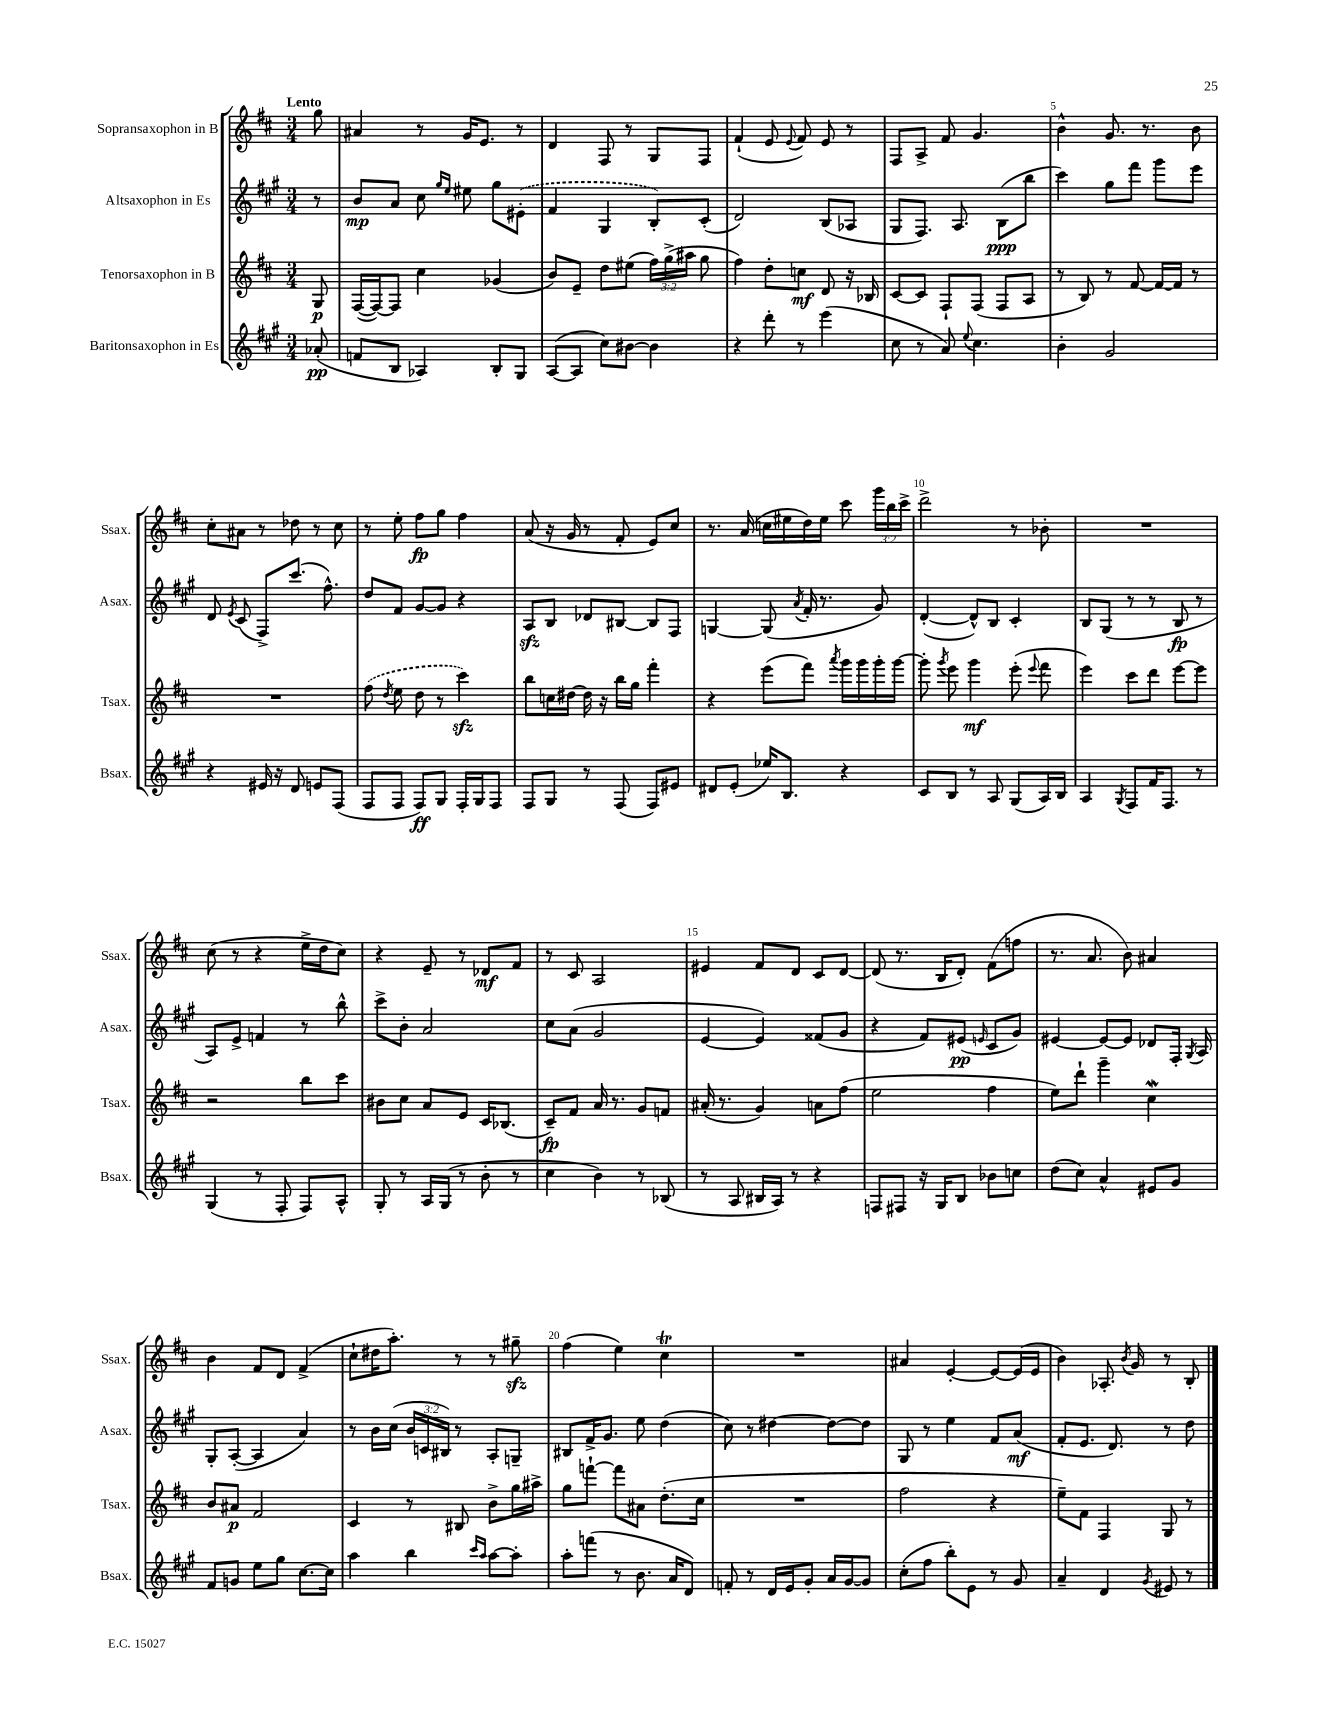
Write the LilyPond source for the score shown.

<<
\new StaffGroup <<
\new Staff = "s0" \with { instrumentName = "Sopransaxophon in B" shortInstrumentName = "Ssax." } {
    \clef treble \key d \major \numericTimeSignature \time 3/4 \override Staff.TupletNumber.text = #tuplet-number::calc-fraction-text \partial 8 \tempo "Lento"
    \autoBeamOff g''8 |
    ais'4 r8 g'16[ e'8.] r8 |
    d'4 fis8 r8 g8[ fis8] |
    fis'4-!( e'8 \appoggiatura { e'8 } fis'8) e'8 r8 |
    fis8[ a8]-> fis'8 g'4. |
    b'4-^ g'8. r8. b'8 |
    cis''8[-. ais'8] r8 des''8 r8 cis''8 |
    r8 e''8-. fis''8[\fp g''8] fis''4 |
    a'8( r16 g'16 r8 fis'8-. e'8[) cis''8] |
    r8. a'16( c''16[ eis''16 d''16) eis''16] cis'''8 \tuplet 3/2 { g'''16[ b''16 cis'''16]-> } |
    d'''2-> r8 bes'8-. |
    R2. |
    cis''8( r8 r4 e''16[-> d''16 cis''8]) |
    r4 e'8-- r8 des'8[\mf fis'8] |
    r8 cis'8 a2 |
    eis'4 fis'8[ d'8] cis'8[ d'8]~ |
    d'8( r8. b16[ d'8]-.) fis'8[( f''8] |
    r8. a'8. b'8) ais'4 |
    b'4 fis'8[ d'8] fis'4->( |
    cis''8[-! dis''16 a''8.]-.) r8 r8 gis''8--\sfz |
    fis''4( e''4) cis''4\trill |
    R2. |
    ais'4 e'4~-. e'8[~ e'16( e'16] |
    b'4) aes8.-. \acciaccatura { b'8 } g'16 r8 b8-. \bar "|." |
}
\new Staff = "s1" \with { instrumentName = "Altsaxophon in Es" shortInstrumentName = "Asax." } {
    \clef treble \key a \major \numericTimeSignature \time 3/4 \override Staff.TupletNumber.text = #tuplet-number::calc-fraction-text \partial 8
    \autoBeamOff r8 |
    b'8[\mp a'8] cis''8 \grace { gis''16[ e''16] } eis''8 gis''8[ \once \slurDashed eis'8]-.( |
    fis'4 gis4 b8[-.) cis'8]-.( |
    d'2) b8[( aes8] |
    gis8[ fis8.]) a8. b8[\ppp( b''8] |
    cis'''4) gis''8[ fis'''8] gis'''8[ e'''8] |
    d'8 \acciaccatura { e'8 } cis'8( fis8[->) cis'''8.]( fis''8.-^) |
    d''8[ fis'8] gis'8[~ gis'8] r4 |
    a8[\sfz b8] des'8[ bis8]~ bis8[ fis8] |
    g4~ g8( \acciaccatura { a'8 } fis'16-. r8. gis'8) |
    d'4~-.( d'8[-^) b8] cis'4-. |
    b8[ gis8]( r8 r8 b8\fp r8 |
    a8[) e'8]-> f'4 r8 b''8-^ |
    cis'''8[-> b'8]-. a'2 |
    cis''8[ a'8]( gis'2 |
    e'4~ e'4) fisis'8[( gis'8] |
    r4 fis'8[) eis'8]\pp( \grace { e'16 } cis'8[ gis'8]) |
    eis'4~ eis'8[~ eis'8] des'8[ fis16]-. \acciaccatura { gis8 } a16 |
    gis8[-. a8]~-.( a4 a'4) |
    r8 b'16[ cis''16]( \tuplet 3/2 { b'16[ c'16 bis16]) } r8 a8[-. g8]-- |
    bis8[ fis'16-> gis'8.] e''8 d''4( |
    cis''8) r8 dis''4~ dis''8[~ dis''8] |
    gis8 r8 e''4 fis'8[ a'8]\mf( |
    fis'8[-. e'8.] d'8.) r8 d''8 \bar "|." |
}
\new Staff = "s2" \with { instrumentName = "Tenorsaxophon in B" shortInstrumentName = "Tsax." } {
    \clef treble \key d \major \numericTimeSignature \time 3/4 \override Staff.TupletNumber.text = #tuplet-number::calc-fraction-text \partial 8
    \autoBeamOff g8\p |
    fis16[~( fis16~) fis8] cis''4 ges'4( |
    b'8[) e'8]-- d''8[ eis''8]( \tuplet 3/2 { fis''16[) g''16->( ais''16] } g''8 |
    fis''4) d''8[-. c''8]\mf d'8 r16 bes16 |
    cis'8[~ cis'8] fis8[-! fis8]( fis8[ a8] |
    r8 b8) r8 fis'8~ fis'16[~ fis'16] r8 |
    R2. |
    \once \slurDashed fis''8( \acciaccatura { d''8 } e''8 d''8 r8 cis'''4\sfz) |
    b''8[ c''16 dis''16]~ dis''16 r16 b''16[ g''16] fis'''4-. |
    r4 e'''8[( fis'''8]) \acciaccatura { a'''8 } g'''16[ g'''16 g'''16-. g'''16]~ |
    g'''8-. \acciaccatura { g'''8 } e'''8 g'''4\mf e'''8-.( \appoggiatura { e'''8 } fis'''8 |
    e'''4) cis'''8[ d'''8] e'''8[~ e'''8] |
    r2 b''8[ cis'''8] |
    bis'8[ cis''8] a'8[ e'8] cis'16[ bes8.]( |
    cis'8[--\fp) fis'8] a'16 r8. g'8[ f'8] |
    ais'16-.( r8. g'4) a'8[ fis''8]( |
    e''2 fis''4 |
    e''8[) d'''8]-! g'''4-- cis''4\mordent |
    b'8[ ais'8]\p fis'2 |
    cis'4 r8 bis8 b'8[-> g''16 ais''16]-> |
    g''8[ f'''8]~-! f'''8[ ais'8] d''8.[-.( cis''16] |
    R2. |
    fis''2 r4 |
    e''8[--) fis'8] fis4 g8 r8 \bar "|." |
}
\new Staff = "s3" \with { instrumentName = "Baritonsaxophon in Es" shortInstrumentName = "Bsax." } {
    \clef treble \key a \major \numericTimeSignature \time 3/4 \partial 8
    \autoBeamOff aes'8-.\pp( |
    f'8[ b8] aes4) b8[-. gis8] |
    a8[~( a8] cis''8[) bis'8]~ bis'4 |
    r4 d'''8-. r8 e'''4( |
    cis''8 r8 a'8) \appoggiatura { e''8 } cis''4. |
    b'4-. gis'2 |
    r4 eis'16 r16 d'8 e'8[ fis8]( |
    fis8[ fis8] fis8[\ff) gis8] fis16[-. gis16 fis8] |
    fis8[ gis8] r8 fis8( fis8[) eis'8] |
    dis'8[ e'8]-.( ees''16[) b8.] r4 |
    cis'8[ b8] r8 a8 gis8[( a16) b16] |
    a4 \acciaccatura { gis8 } fis8[ fis'16 fis8.] r8 |
    gis4( r8 fis8-. fis8[) a8]-^ |
    gis8-. r8 a16[ gis16]( r8 b'8-. r8 |
    cis''4 b'4) r8 bes8( |
    r8 a8 bis16[ a16]) r8 r4 |
    f8[ fis8] r16 gis16[ b8] bes'8[ c''8] |
    d''8[( cis''8]) a'4-^ eis'8[ gis'8] |
    fis'8[ g'8] e''8[ gis''8] cis''8.[~ cis''16] |
    a''4 b''4 \grace { cis'''16[ a''16] } a''8[~ a''8]-. |
    a''8[-. f'''8]( r8 b'8. a'16[ d'8]) |
    f'8-. r8 d'16[ e'16 gis'8]-. a'16[ gis'16~ gis'8] |
    cis''8[-.( fis''8] b''8[-.) e'8] r8 gis'8 |
    a'4-- d'4 \acciaccatura { gis'8 } eis'8 r8 \bar "|." |
}
>>
>>
\layout { \context { \Score \override BarNumber.break-visibility = ##(#f #t #t) barNumberVisibility = #(every-nth-bar-number-visible 5) } }
